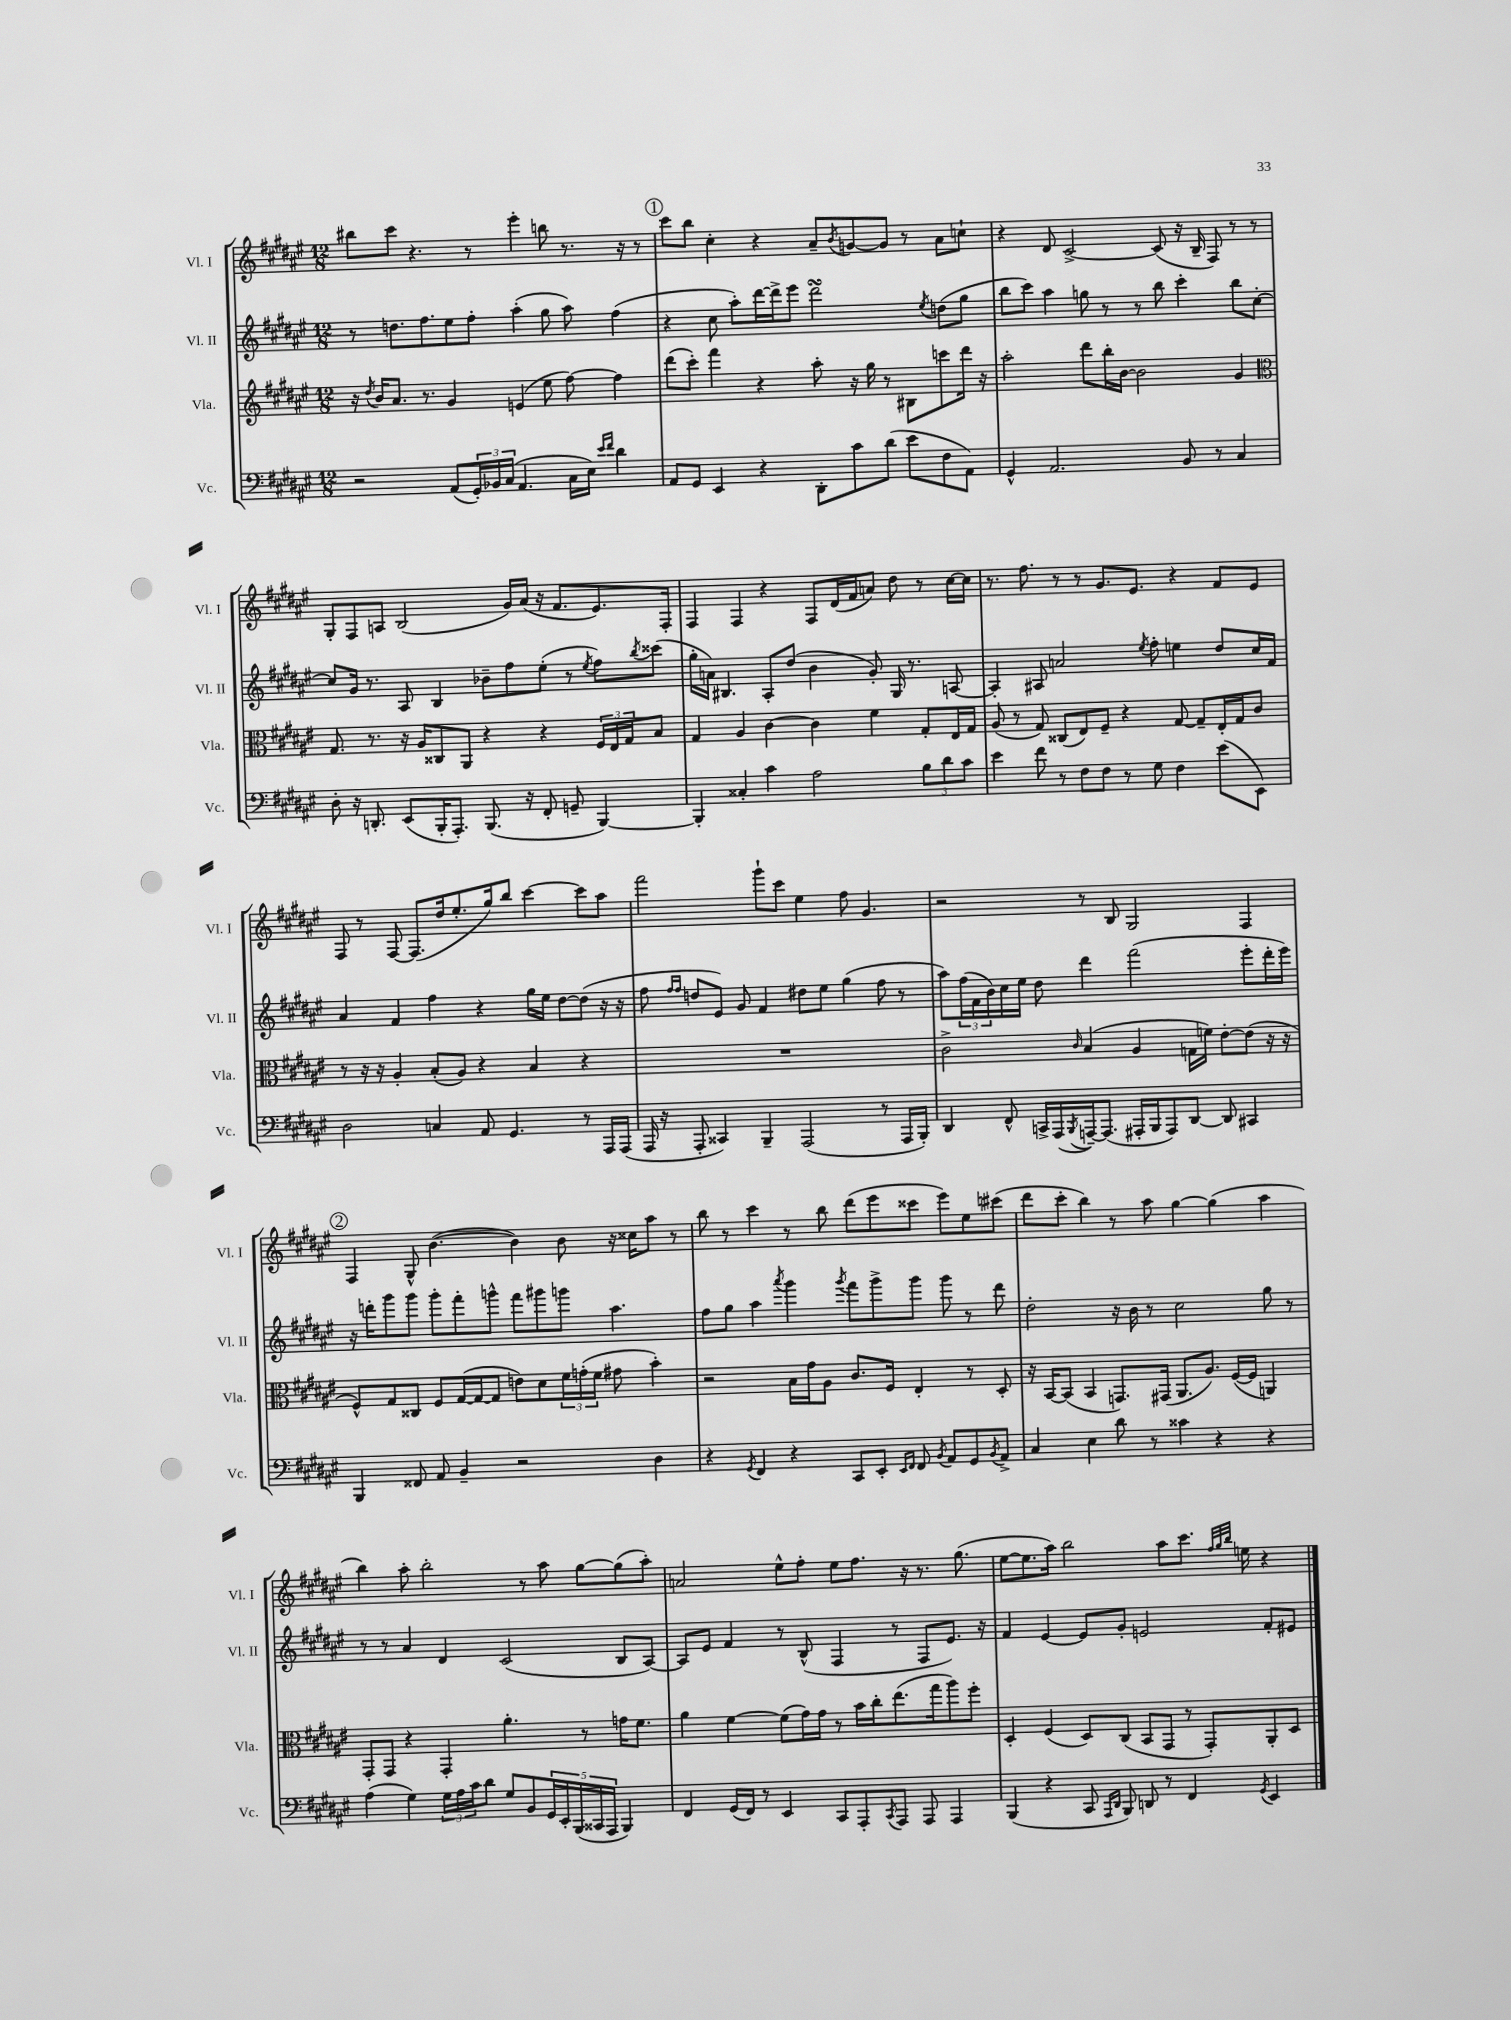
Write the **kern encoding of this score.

**kern	**kern	**kern	**kern
*part4	*part3	*part2	*part1
*staff4	*staff3	*staff2	*staff1
*I"Vc.	*I"Vla.	*I"Vl. II	*I"Vl. I
*I'Vc.	*I'Vla.	*I'Vl. II	*I'Vl. I
*clefF4	*clefG2	*clefG2	*clefG2
*k[f#c#g#d#a#e#]	*k[f#c#g#d#a#e#]	*k[f#c#g#d#a#e#]	*k[f#c#g#d#a#e#]
*M12/8	*M12/8	*M12/8	*M12/8
=109	=109	=109	=109
2r	16r	8r	8bb#X\L
.	8qdd#/	.	.
.	16b/KL	.	.
.	8.a#/J	8.ddn\L	8ccc#\J
.	.	.	4.r
.	8.r	8.ff#\	.
(8AA#/L	4g#/	8ee#\	.
24GG#'/L)	.	8ff#'\J	8r
24BB-X/	.	.	.
(24C#/JJ	.	.	.
4.AA#/	(4en/	(4aa#'\	4eee#'\
.	8ee#\	8gg#\	8bbn\
16C#\LL	[8ff#\)	8aa#\)	8.r
16E#\JJ)	.	.	.
16qqe#/LL	.	.	.
16qqf#/JJ	.	.	.
4d#\	4ff#\]	(4ff#\	.
.	.	.	16r
.	.	.	8r
!!LO:REH:place=s1:t=1
=110	=110	=110	=110
8AA#/L	(8ddd#\L	4r	8ccc#\L
8GG#/J	8ccc#'\J)	.	8bb\J
4EE#/	4fff#\	8cc#\	4cc#'\
.	.	8aa#'\L)	.
4r	4r	[16ddd#\L	4r
.	.	16ddd#^\J]	.
.	.	8eee#\J	.
8DD#'\L	8aa#'\	2ddd#sSSS\	8a#~/L
.	.	.	8qb/
8c#\	16r	.	[8gn/
.	16gg#\	.	.
(8d#\J	8r	.	8g/J]
8e#\L	8B#X\L	.	8r
.	.	8qee#/	.
8F#\	8cccn\	(8ddn\L	8a#\L
8AA#\J)	16ddd#\Jk	8gg#\J	8ccn`\J
.	16r	.	.
=111	=111	=111	=111
4GG#^^/	2aa#'\	8bb\L	4r
.	.	8ccc#\J)	.
2.AA#/	.	4aa#\	8d#/
.	.	.	[2c#^/
.	8ddd#\L	8ggn\	.
.	16bb'\L	8r	.
.	[16b\JJ	.	.
.	2b\]	8r	.
.	.	8bb\	(8c#/]
8BB/	.	4ccc#'\	16r
.	.	.	16B~/
8r	.	.	8F#/)
4C#/	4g#/	8bb\L	8r
.	.	[8cc#'\J	8r
!!LO:LB:g=z
=112	=112	=112	=112
*	*clefC3	*	*
8D#'\	8.G#/	8cc#/L]	8G#'/L
16r	.	16g#/Jk	8F#/
8.DDn'/	8.r	8.r	.
.	.	.	8An/J
(8EE#/L	16r	8A#/	(2B/
.	16A#/KL	.	.
16BBB'/K	8C##X/	4B/	.
8.AAA#'/J)	.	.	.
.	8AA#/J	.	.
(8.BBB/	4r	8b-X~\L	.
.	.	8ff#\	16g#/LL)
16r	.	.	(16a#/JJ
8FF#'/	4r	(8ee#'\J	16r
.	.	.	8.f#/L
8GGn~/	.	8r	.
.	.	8qee#/	.
[4BBB/)	24F#/LL	8ff#\L)	8.e#/)
.	24E#/	.	.
.	24G#/J	.	.
.	.	8qbb/	.
.	8B/J	(8ccc##X\J	.
.	.	.	16F#'/Jk
=113	=113	=113	=113
4BBB'/]	4G#/	16gg#'\LL	4F#/
.	.	16an\JJ)	.
.	.	4.B#X/	.
4C##X'/	4A#/	.	4F#/
4c#\	[4c#\	8A#'/L	4r
.	.	(8dd#/J	.
2A#\	4c#\]	4b\	8F#/L
.	.	.	(16d#/L
.	.	.	16f#/J
.	4f#\	8g#'/)	8an/J)
.	.	16G#/	8dd#\
.	.	8.r	.
12B\L	8G#'/L	.	8r
12d#\	.	.	.
.	16E#/L	[8An/	[16cc#\LL
12c#\J	.	.	.
.	16G#/JJ	.	16cc#\JJ]
=114	=114	=114	=114
4e#\	(8A#/	4A'/]	8.r
.	8r	.	.
.	.	.	8.ff#\
8f#\	8G#/)	8A#X/	.
8r	(8C##X/L	2an/	8r
8F#\L	8E#/)	.	8r
8F#\J	8F#~/J	.	8.g#/L
8r	4r	.	.
.	.	.	8.e#/J
.	.	8qee#/	.
8G#\	.	8ff#'\	.
4F#\	[8G#/	4een\	4r
.	8G#~/L]	.	.
(8e#\L	16E#'/L	8dd#/L	8f#/L
.	16G#/J	.	.
8EE#\J)	8c#/J	16cc#/L	8e#/J
.	.	16f#/JJ	.
!!LO:LB:g=z
=115	=115	=115	=115
2D#\	8r	4a#/	8F#/
.	16r	.	8r
.	16r	.	.
.	4A#'/	4f#/	[8F#/
.	.	.	(8.F#/L]
4Cn/	(8B'/L	4ff#\	.
.	.	.	16dd#/k
.	8A#/J)	.	8.ee#'/
8AA#/	4r	4r	.
.	.	.	16gg#/k)
4.GG#/	.	.	8bb/J
.	4B/	16gg#\LL	[4ccc#\
.	.	16ee#\JJ	.
.	.	[8dd#\L	.
8r	4r	(8dd#\J]	8ccc#\L]
16AAA#/LL	.	16r	8aa#\J
(16AAA#/JJ	.	16r	.
=116	=116	=116	=116
16AAA#/	1.r	8ff#\	2fff#\
16r	.	.	.
.	.	16qqff#/LL	.
.	.	16qqff#/JJ	.
8AAA#'/	.	8ddn/L	.
4CC##X/)	.	8e#/J)	.
.	.	8g#/	.
4BBB~/	.	4f#/	8ggg#`\L
.	.	.	8ccc#\J
(2AAA#/	.	8dd#X\L	4ee#\
.	.	8ee#\J	.
.	.	(4gg#\	8ff#\
.	.	.	4.g#/
8r	.	8ff#\	.
16AAA#/LL	.	8r	.
16BBB'/JJ)	.	.	.
=117	=117	=117	=117
4DD#/	2c#^\	8aa#\L)	2r
.	.	(24ff#\L	.
.	.	24f#\	.
.	.	24b\)	.
8FF#^^/	.	16cc#\	.
.	.	16ee#\JJ	.
16CCn^/LL	.	8dd#\	.
(16AAA#/	.	.	.
8qBBB/	16qqc#/	.	.
[16AAAn~/J)	(4B/	4ddd#\	8r
(8.AAA/J]	.	.	.
.	.	.	8B/
16AAA#X'/LL	4A#/	(2fff#\	2G#/
16BBB/J	.	.	.
8AAA#/)	.	.	.
[8DD#/J	16Gn\LL	.	.
.	16fn\JJ)	.	.
8DD#/]	[8e#'\L	.	.
4CC#X/	(8e#\J]	8eee#'\L	4F#/
.	16r	16ddd#'\L	.
.	16r	16eee#\JJ)	.
!!LO:LB:g=z
!!LO:REH:place=s1:t=2
=118	=118	=118	=118
4BBB/	8F#^^/L)	16r	4F#/
.	.	16dddn'\KL	.
.	8G#/	8ggg#\	.
8FF##X/	8C##X/J	8ggg#\J	8G#^^/
8AA#/	8F#/L	8ggg#'\L	([4.b\
4BB~/	([16G#/L	8fff#'\	.
.	16G#/J_	.	.
.	8G#/J]	8gggn^^\J	.
2r	8en\L)	8fff#\L	4b\])
.	8d#\	8ggg#X\	.
.	24f#\L	8gggn\J	8b\
.	(24gn'\	.	.
.	24f#\JJ	.	.
.	8g#X\	4.aa#\	16r
.	.	.	16cc##X\KL
4D#\	4b'\)	.	8aa#\J
.	.	.	8r
=119	=119	=119	=119
4r	2r	8ff#\L	8bb\
.	.	8gg#\J	8r
8qGG#/	.	.	.
4FF#/	.	4aa#\	4ccc#\
.	.	8qaaa#/	.
4r	16B\LL	4ggg#\	8r
.	16g#\J	.	.
.	8A#\J	.	8bb\
.	.	8qggg#/	.
8CC#/L	8.c#/L	8fff#\L	(8ddd#\L
8EE#'/J	.	8ggg#^\	8eee#\
.	16F#/Jk	.	.
16qqEE#/LL	.	.	.
16qqFF#/JJ	.	.	.
8FF#/	4E#'/	8ggg#\J	8ccc##X\J
8qBB/	.	.	.
8AA#/L	.	8ggg#\	8eee#\L)
8GG#/	8r	8r	8ee#\
8qBB/	.	.	.
8AA#^/J	8D#'/	8ddd#\	(8ccc#X\J
=120	=120	=120	=120
4C#/	16r	2dd#'\	8ddd#\L
.	[16BB/KL	.	.
.	(8BB/J]	.	8ccc#'\J
4E#\	4BB/	.	4bb\)
8d#\	8.GGn/L)	16r	8r
.	.	16b\	.
8r	.	8r	8aa#\
.	(16GG#X/Jk	.	.
4c##X\	8.AA#/L	2cc#\	[4gg#\
.	8.A#/J)	.	.
4r	.	.	(4gg#\]
.	([16F#/LL	.	.
.	16F#/JJ]	.	.
4r	4AAn/)	8gg#\	4aa#\
.	.	8r	.
!!LO:LB:g=z
=121	=121	=121	=121
(4A#\	8GG#'/L	8r	4bb\)
.	8GG#/J	8r	.
4G#\)	4r	4a#/	8aa#'\
.	.	.	2bb'\
24G#\LL	4GG#'/	4d#/	.
24A#\	.	.	.
24c#\J	.	.	.
8d#\J	.	.	.
8G#/L	4.a#'\	(2c#/	.
8BB/	.	.	8r
20GG#/L	.	.	8aa#\
20EE#'/	.	.	.
(20BBB/	.	.	.
.	8r	.	[8gg#\L
20CC##X/	.	.	.
20AAA#/JJ	.	.	.
4BBB/)	16gn\KL	8B/L	(8gg#\]
.	8.f#\J	.	.
.	.	[8A#/J)	8aa#'\J)
=122	=122	=122	=122
4FF#/	4a#\	8A#/L]	2an/
.	.	8e#/J	.
(16GG#/LL	[4f#\	4f#/	.
16FF#/JJ)	.	.	.
8r	.	.	.
4EE#/	(8f#\L]	8r	8ee#^^\L
.	16g#\L)	(8B^^/	8ff#'\J
.	16g#\JJ	.	.
8CC#/L	8r	4F#/	8ee#\L
8AAA#'/	16b\LL	.	8.ff#\J
.	16cc#'\J	.	.
8qCC#/	.	.	.
8AAA#/J	(8.ee#\	8r	.
.	.	.	16r
8AAA#/	.	8F#/L	8.r
.	16gg#\k	.	.
4AAA#/	8aa#\)	8.e#/J)	.
.	.	.	(8.gg#\
.	8ff#'\J	.	.
.	.	16r	.
=123	=123	=123	=123
(4BBB/	4D#'/	4f#/	[8ee#\L
.	.	.	8.ee#\]
4r	(4F#/	[4e#/	.
.	.	.	16aa#\Jk)
.	.	.	2bb\
8CC#/	8D#/L)	8e#/L]	.
16qqAAA#/LL	.	.	.
16qqDD#/JJ	.	.	.
8BBB/)	(8C#/J	8g#'/J	.
8DDn/	8BB/L	2en/	.
8r	8GG#/J	.	8aa#\L
4FF#/	8r	.	8.ccc#\J
.	8GG#'/L)	.	.
.	.	.	32qqff#/LLL
.	.	.	32qqgg#/
.	.	.	32qqbb/JJJ
.	.	.	16een\
8qGG#/	.	.	.
4EE#/	8AA#'/	8f#'/L	4r
.	8D#/J	8e#X/J	.
==	==	==	==
*-	*-	*-	*-
